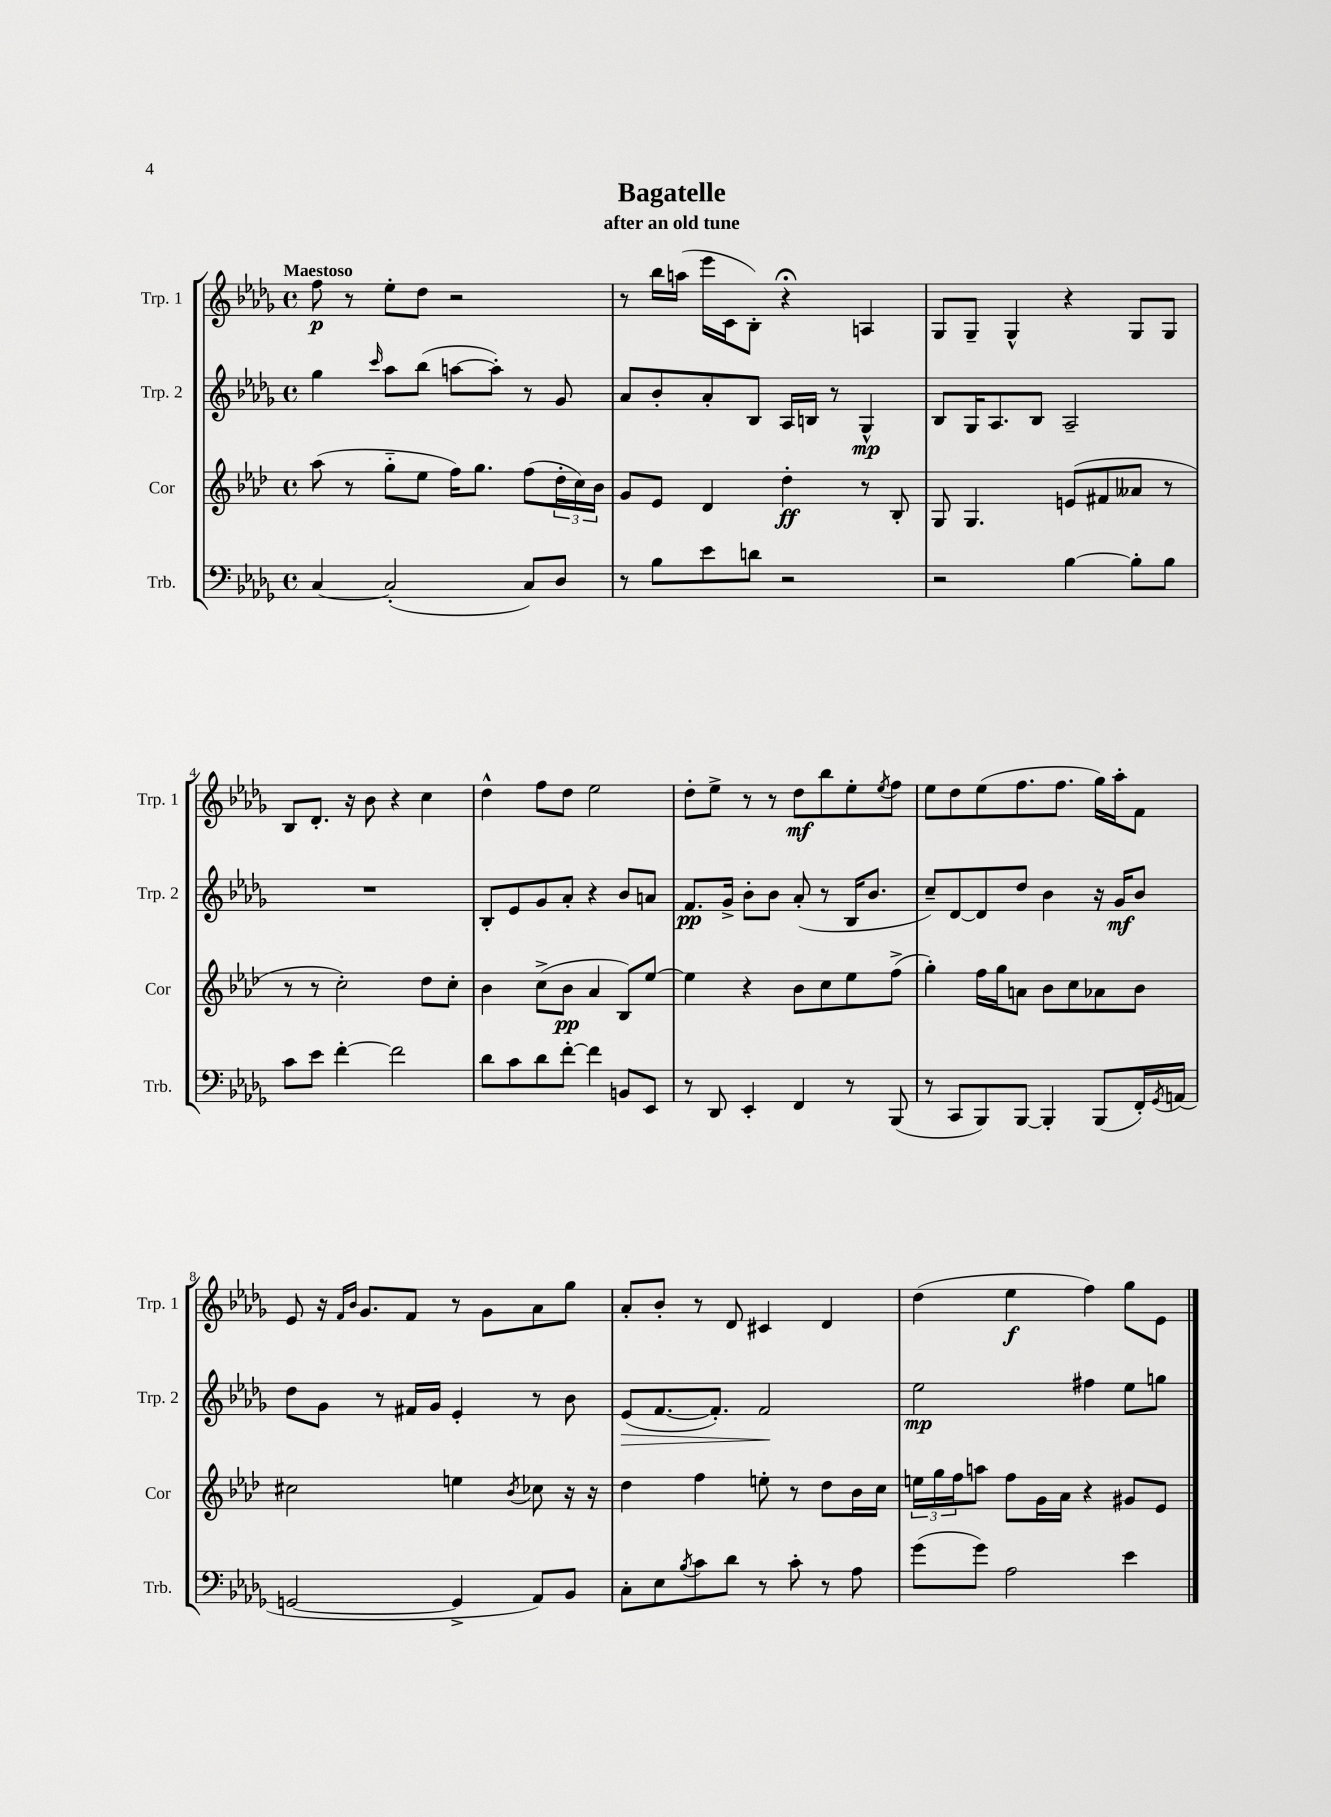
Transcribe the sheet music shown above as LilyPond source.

\header { title = "Bagatelle" subtitle = "after an old tune" }
<<
\new StaffGroup <<
\new Staff = "s0" \with { instrumentName = "Trp. 1" shortInstrumentName = "Trp. 1" } {
    \clef treble \key des \major \defaultTimeSignature \time 4/4 \tempo "Maestoso"
    f''8\p r8 ees''8-. des''8 r2 |
    r8 bes''16 a''16( ees'''16 c'16 bes8-.) r4\fermata a4 |
    ges8 ges8-- ges4-^ r4 ges8 ges8 |
    bes8 des'8.-. r16 bes'8 r4 c''4 |
    des''4-^ f''8 des''8 ees''2 |
    des''8-. ees''8-> r8 r8 des''8\mf bes''8 ees''8-. \acciaccatura { ees''8 } f''8 |
    ees''8 des''8 ees''8( f''8. f''8. ges''16) aes''16-. f'8 |
    ees'8 r16 \grace { f'16 bes'16 } ges'8. f'8 r8 ges'8 aes'8 ges''8 |
    aes'8-. bes'8-. r8 des'8 cis'4 des'4 |
    des''4( ees''4\f f''4) ges''8 ees'8 \bar "|." |
}
\new Staff = "s1" \with { instrumentName = "Trp. 2" shortInstrumentName = "Trp. 2" } {
    \clef treble \key des \major \defaultTimeSignature \time 4/4
    ges''4 \grace { c'''16 } aes''8 bes''8( a''8~ a''8-.) r8 ges'8 |
    aes'8 bes'8-. aes'8-. bes8 aes16 b16 r8 ges4-^\mp |
    bes8 ges16 aes8. bes8 aes2-- |
    R1 |
    bes8-. ees'8 ges'8 aes'8-. r4 bes'8 a'8 |
    f'8.\pp ges'16-> bes'8-. bes'8 aes'8-.( r8 bes16 bes'8. |
    c''8--) des'8~ des'8 des''8 bes'4 r16 ges'16\mf bes'8 |
    des''8 ges'8 r8 fis'16 ges'16 ees'4-. r8 bes'8 |
    ees'8\>( f'8.~ f'8.-.) f'2\! |
    ees''2\mp fis''4 ees''8 g''8 \bar "|." |
}
\new Staff = "s2" \with { instrumentName = "Cor" shortInstrumentName = "Cor" } {
    \clef treble \key aes \major \defaultTimeSignature \time 4/4
    aes''8( r8 g''8-_ ees''8 f''16) g''8. f''8( \tuplet 3/2 { des''16-. c''16) bes'16 } |
    g'8 ees'8 des'4 des''4-.\ff r8 bes8-. |
    g8 g4. e'8( fis'8 aeses'8 r8 |
    r8 r8 c''2-.) des''8 c''8-. |
    bes'4 c''8->( bes'8\pp aes'4 bes8) ees''8~ |
    ees''4 r4 bes'8 c''8 ees''8 f''8->( |
    g''4-.) f''16 g''16 a'8 bes'8 c''8 aes'8 bes'8 |
    cis''2 e''4 \acciaccatura { bes'8 } ces''8 r16 r16 |
    des''4 f''4 e''8-. r8 des''8 bes'16 c''16 |
    \tuplet 3/2 { e''16 g''16 f''16 } a''8 f''8 g'16 aes'16 r4 gis'8 ees'8 \bar "|." |
}
\new Staff = "s3" \with { instrumentName = "Trb." shortInstrumentName = "Trb." } {
    \clef bass \key des \major \defaultTimeSignature \time 4/4
    c4~ c2-.( c8) des8 |
    r8 bes8 ees'8 d'8 r2 |
    r2 bes4~ bes8-. bes8 |
    c'8 ees'8 f'4~-. f'2 |
    des'8 c'8 des'8 f'8~-. f'4 b,8 ees,8 |
    r8 des,8 ees,4-. f,4 r8 bes,,8( |
    r8 c,8 bes,,8) bes,,8~ bes,,4-. bes,,8( f,16-.) \acciaccatura { ges,8 } a,16( |
    g,2~ g,4-> aes,8) bes,8 |
    c8-. ees8 \acciaccatura { bes8 } c'8 des'8 r8 c'8-. r8 aes8 |
    ges'8( ges'8) aes2 ees'4 \bar "|." |
}
>>
>>
